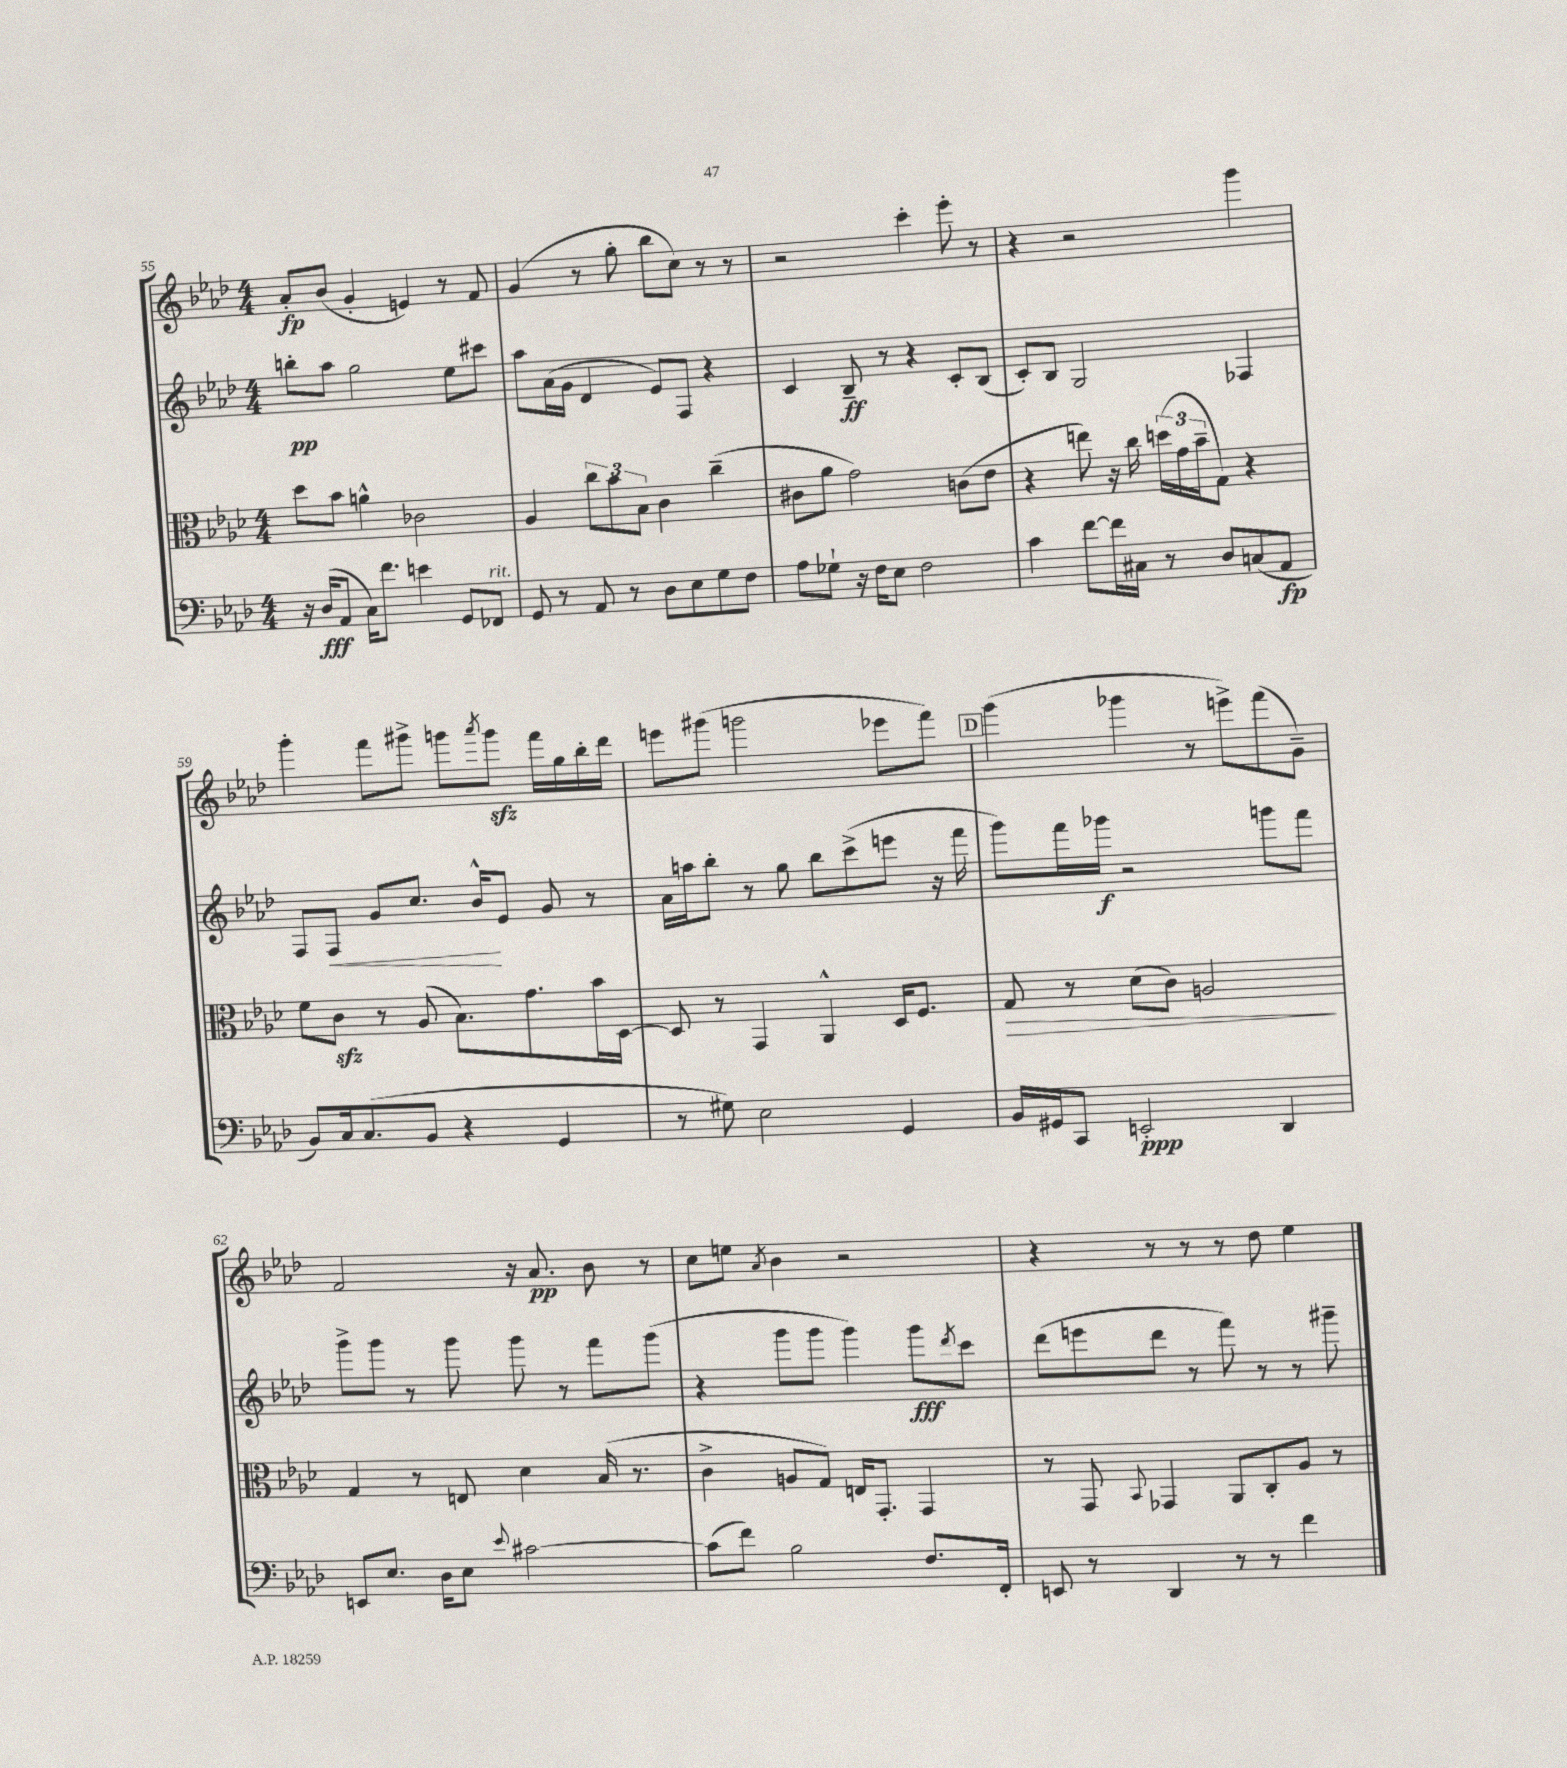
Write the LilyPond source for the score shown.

<<
\new StaffGroup <<
\new Staff = "s0" {
    \clef treble \key aes \major \numericTimeSignature \time 4/4
    aes'8-.\fp bes'8( g'4-. e'4) r8 f'8 |
    g'4( r8 g''8-. bes''8 c''8) r8 r8 |
    r2 c'''4-. ees'''8-. r8 |
    r4 r2 g'''4 |
    g'''4-. f'''8 gis'''8-> g'''8 \acciaccatura { aes'''8 } g'''8\sfz f'''16 g''16 bes''16-. des'''16 |
    e'''8 gis'''8( g'''2 ees'''8 f'''8) |
    \mark \markup { \box "D" } g'''4( ges'''4 r8 e'''8->) f'''8( g'8--) |
    f'2 r16 aes'8.\pp bes'8 r8 |
    c''8 e''8 \acciaccatura { aes'8 } bes'4 r2 |
    r4 r8 r8 r8 des''8 ees''4 \bar "|." |
}
\new Staff = "s1" {
    \clef treble \key aes \major \numericTimeSignature \time 4/4
    b''8-.\pp aes''8 g''2 ees''8 cis'''8 |
    aes''8 aes'16( g'16 des'4 ees'8) f8 r4 |
    c'4 bes8--\ff r8 r4 c'8-. bes8( |
    c'8-.) bes8 g2 fes4 |
    f8 f8\< g'8 c''8. bes'16-^\! ees'8 g'8 r8 |
    aes'16 a''16 bes''8-. r8 g''8 bes''8 c'''8->( e'''8 r16 f'''16 |
    \mark \markup { \box "D" } g'''8) f'''16 ges'''16\f r2 g'''8 f'''8 |
    g'''8-> g'''8 r8 g'''8 g'''8 r8 f'''8 g'''8( |
    r4 g'''8 g'''8 g'''4) g'''8\fff \acciaccatura { des'''8 } c'''8 |
    des'''8( e'''8 des'''8 r8 f'''8) r8 r8 gis'''8-- \bar "|." |
}
\new Staff = "s2" {
    \clef alto \key aes \major \numericTimeSignature \time 4/4
    des''8 bes'8 a'4-^ ces'2 |
    aes4 \tuplet 3/2 { c''8 bes'8 bes8 } c'4 c''4--( |
    cis'8 aes'8 g'2) c'8( ees'8 |
    r4 e''8) r16 c''16 \tuplet 3/2 { d''16( g'16 bes'16-- } g8) r4 |
    f'8 c'8\sfz r8 aes8( bes8.) g'8. bes'16 des16~ |
    des8 r8 g,4 aes,4-^ des16 f8. |
    \mark \markup { \box "D" } g8\> r8 des'8( c'8) a2\! |
    g4 r8 e8 des'4 bes16( r8. |
    c'4-> a8 g8) e16 g,8.-. g,4 |
    r8 g,8 \appoggiatura { bes,8 } ges,4 aes,8 c8-. aes8 r8 \bar "|." |
}
\new Staff = "s3" {
    \clef bass \key aes \major \numericTimeSignature \time 4/4
    r16 des16\fff( aes,8 c16) f'8. e'4 g,8 fes,8^\markup { \italic "rit." } |
    g,8 r8 aes,8 r8 des8 ees8 g8 f8 |
    aes8 ges8-! r16 f16 ees8 f2 |
    c'4 f'8~ f'16 cis16 r8 des8 c8( aes,8\fp |
    bes,8) c16 c8.( bes,8 r4 g,4 |
    r8 gis8) ees2 g,4 |
    \mark \markup { \box "D" } bes,16 gis,16 c,8 e,2-.\ppp des,4 |
    e,8 ees8. des16 ees8 \appoggiatura { ees'8 } cis'2~ |
    cis'8( f'8) bes2 f8. f,16-. |
    e,8 r8 des,4 r8 r8 f'4 \bar "|." |
}
>>
>>
\layout { \context { \Score currentBarNumber = #55 } }
